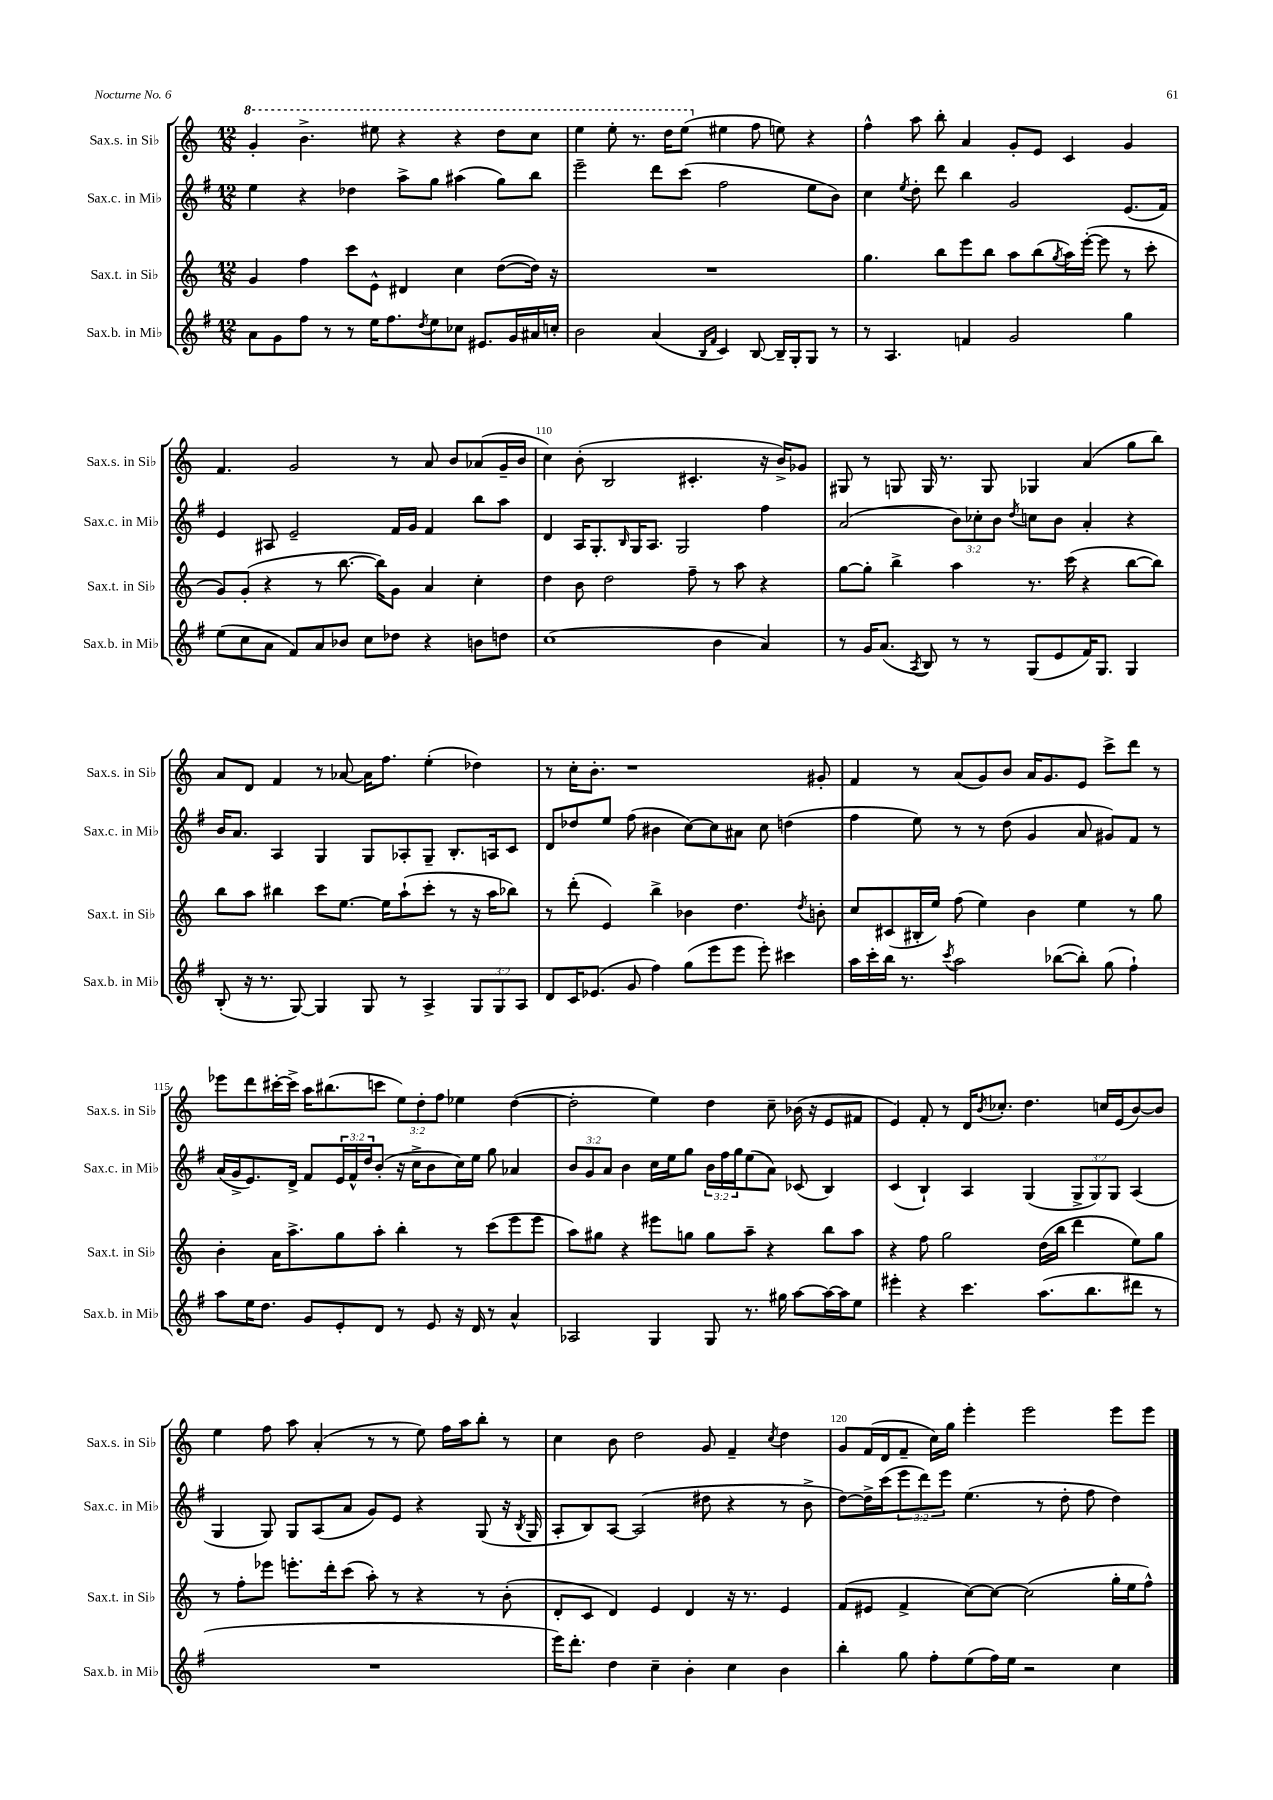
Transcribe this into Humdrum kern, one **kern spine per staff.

**kern	**kern	**kern	**kern
*part4	*part3	*part2	*part1
*staff4	*staff3	*staff2	*staff1
*I"Sax.b. in Mi♭	*I"Sax.t. in Si♭	*I"Sax.c. in Mi♭	*I"Sax.s. in Si♭
*I'Sax.b. in Mi♭	*I'Sax.t. in Si♭	*I'Sax.c. in Mi♭	*I'Sax.s. in Si♭
*clefG2	*clefG2	*clefG2	*clefG2
*k[f#]	*k[]	*k[f#]	*k[]
*M12/8	*M12/8	*M12/8	*M12/8
*	*	*	*8va
=106	=106	=106	=106
8a\L	4g/	4ee\	4gg'/
8g\	.	.	.
8ff#\J	4ff\	4r	4.bb^\
8r	.	.	.
8r	8ccc\L	4dd-X\	.
16ee\KL	8e^^\J	.	8eee#X\
8.ff#\	.	.	.
.	4d#X/	8aa^\L	4r
8qdd/	.	.	.
8ee\	.	8gg\J	.
8cc-X\J	4cc\	(4aa#X\	4r
8.e#X/L	.	.	.
.	([8dd\L	8gg\L)	8ddd\L
16g/L	.	.	.
16a#X/	16dd\Jk])	8bb\J	8ccc\J
16ccn'/JJ	16r	.	.
=107	=107	=107	=107
2b\	1.r	2eee~\	4eee\
.	.	.	8eee'\
.	.	.	8.r
(4a/	.	8ddd\L	.
.	.	.	16ddd\KL
.	.	(8ccc\J	(8eee\J
16qqB/LL	.	.	.
16qqf#/JJ	.	.	.
*	*	*	*X8va
4c/)	.	2ff#\	4ee#X\
[8B/	.	.	8ff\
16B~/LL]	.	.	8een\)
16G'/J	.	.	.
8G/J	.	8ee\L	4r
8r	.	8b\J)	.
=108	=108	=108	=108
8r	4.gg\	4cc\	4ff^^\
4.A/	.	.	.
.	.	8qee/	.
.	.	8dd'\	8aa\
.	8bb\L	8ddd\	8bb'\
4fn/	8eee\	4bb\	4a/
.	8bb\J	.	.
2g/	8aa\L	2g/	8g'/L
.	(8bb\	.	8e/J
.	8qgg/	.	.
.	16aa\L)	.	4c/
.	([16eee'\JJ	.	.
.	8eee\]	.	.
4gg\	8r	(8.e/L	4g/
.	8ccc'\	.	.
.	.	16f#/Jk)	.
!!LO:LB:g=z
=109	=109	=109	=109
(8ee\L	8g/L)	4e/	4.f/
8cc\	(8g'/J	.	.
8a\J	4r	8A#X/	.
8f#/L)	.	2e~/	2g/
8a/	8r	.	.
8b-X/J	[8.bb\	.	.
8cc\L	.	.	.
.	16bb\KL])	.	.
8dd-X\J	8g\J	16f#/LL	8r
.	.	16g/JJ	.
4r	4a/	4f#/	8a/
.	.	.	8b/L
8bn\L	4cc'\	8bb\L	(8a-X/
8ddn\J	.	8aa\J	16g~/L
.	.	.	16b/JJ
=110	=110	=110	=110
(1cc	4dd\	4d/	4cc\)
.	8b\	16A/KL	(8b'\
.	.	8.G'/	.
.	2dd\	.	2B/
.	.	16qqB/	.
.	.	16G/K	.
.	.	8.A/J	.
.	.	2G/	.
.	8ff~\	.	4.c#X'/
4b\	8r	.	.
.	8aa\	.	.
4a/)	4r	4ff#\	16r
.	.	.	16b^/KL)
.	.	.	8g-X/J
=111	=111	=111	=111
8r	[8gg\L	(2a/	8G#X/
16g/KL	8gg'\J]	.	8r
(8.a/J	.	.	.
.	4bb^\	.	8Gn/
8qA/	.	.	.
8B/)	.	.	16G/
.	.	.	8.r
8r	4aa\	12b\L)	.
.	.	12cc-X'\	.
8r	.	.	8G/
.	.	12b\J	.
.	.	8qdd/	.
(8G/L	8.r	8ccn\L	4G-X/
8e/	.	8b\J	.
.	(16ccc\	.	.
16f#/K)	4r	4a'/	(4a/
8.G/J	.	.	.
4G/	[8bb\L	4r	8gg\L
.	8bb\J])	.	8bb\J)
!!LO:LB:g=z
=112	=112	=112	=112
(8B'/	8bb\L	16b/KL	8a/L
.	.	8.a/J	.
16r	8aa\J	.	8d/J
8.r	.	.	.
.	4bb#X\	4A/	4f/
[8G/)	.	.	.
4G/]	8ccc\L	4G/	8r
.	[8.ee\J	.	[8a-X/
8G/	.	8G/L	16a-\KL]
.	16ee\KL]	.	8.ff\J
8r	(8aa`\	8A-X'/	.
4A^/	8ccc'\J	8G~/J	(4ee'\
.	8r	8.B'/L	.
12G/L	16r	.	4dd-X\)
.	16aa\KL	16An/k	.
12G/	.	.	.
.	8bb-X\J)	8c/J	.
12A/J	.	.	.
=113	=113	=113	=113
8d/L	8r	8d/L	8r
16c/K	(8ddd'\	8dd-X/	16cc'\KL
(8.e-X/J	.	.	8.b'\J
.	4e/)	8ee/J	.
8g/	.	(8ff#\	1r
4ff#\)	4bb^\	4b#X\	.
(8gg\L	4b-X\	[8cc\L)	.
8eee\	.	8cc\]	.
8eee\J	4.dd\	8a#X\J	.
8eee'\)	.	8cc\	.
4ccc#X\	.	(4ddn\	.
.	8qdd/	.	.
.	8bn'\	.	8g#X'/
=114	=114	=114	=114
16aa\LL	8cc/L	4ff#\	4f/
16ccc'\	.	.	.
16bb\JJ	(8c#X/	.	.
8.r	.	.	.
.	16B#X'/L	8ee\)	8r
.	16ee/JJ)	.	.
8qccc/	.	.	.
2aa\	(8ff\	8r	(8a/L
.	4ee\)	8r	8g/)
.	.	(8dd\	8b/J
.	4b\	4g/	16a/KL
.	.	.	8.g/
([8bb-X\L	.	.	.
8bb-'\J])	4ee\	8a/	8e/J
(8gg\	.	8g#X/L)	8ccc^\L
4ff#`\)	8r	8f#/J	8ddd\J
.	8gg\	8r	8r
!!LO:LB:g=z
=115	=115	=115	=115
8aa\L	4b'\	(16a/LL	8eee-X\L
.	.	16g^/J	.
16ee\K	.	8.e/)	8ddd\
8.dd\J	.	.	.
.	16a\KL	.	[16ccc#X'\L
.	8.aa^\	16d^/Jk	16ccc#^\JJ]
8g/L	.	8f#/L	16aa\KL
.	.	.	(8.bb#X\
8e'/	8gg\	24e/L	.
.	.	24f#^^/	.
.	.	24dd/J	.
8d/J	8aa'\J	(8b'/J	8cccn\J
8r	4bb'\	16r	12ee\L)
.	.	16cc^\KL	.
.	.	.	12dd'\
8e/	.	8b\	.
.	.	.	12ff\J
16r	8r	16cc\L)	4ee-X\
16d/	.	16ee\JJ	.
8r	(8ccc\L	8gg\	.
4a^^/	8eee\	4a-X/	([4dd\
.	8eee\J	.	.
=116	=116	=116	=116
2A-X/	8aa\L)	12b/L	2dd'\]
.	.	12g/	.
.	8gg#X\J	.	.
.	.	12a/J	.
.	4r	4b\	.
4G/	8eee#X\L	16cc\LL	4ee\)
.	.	16ee\J	.
.	8ggn\J	8gg\J	.
8G/	8gg\L	24b\LL	4dd\
.	.	24ff#\	.
.	.	24gg\J	.
8.r	8aa~\J	(8ee\	.
.	4r	8a\J)	8cc~\
16gg#X\	.	.	.
[8aa\L	.	(8c-X/	(16b-X\
.	.	.	16r
16aa\L_	8bb\L	4B/)	8e/L
16aa\J]	.	.	.
8ee\J	8aa\J	.	8f#X/J
=117	=117	=117	=117
4eee#X'\	4r	(4c/	4e/)
4r	8ff\	4B`/)	8f'/
.	2gg\	.	8r
4.ccc\	.	4A/	16d/KL
.	.	.	8qb/
.	.	.	8.cc-X'/J
.	.	(4G/	4.dd\
(8.aa\L	(16dd\LL	.	.
.	16bb\JJ	.	.
.	4ddd\	12G^/L	.
8.bb\	.	.	.
.	.	12G/)	.
.	.	.	16ccn/LL
.	.	12G/J	.
.	.	.	(16e/J
8ddd#X\J	8ee\L)	(4A/	[8b/)
8r	8gg\J	.	8b/J]
!!LO:LB:g=z
=118	=118	=118	=118
1.r	8r	4G/	4ee\
.	8ff'\L	.	.
.	8eee-X\J	8G/)	8ff\
.	8.eeen'\L	8G/L	8aa\
.	.	(8A/	(4a'/
.	16ddd'\k	.	.
.	(8ccc\J	8a/J	.
.	8aa'\)	8g/L)	8r
.	8r	8e/J	8r
.	4r	4r	8ee\)
.	.	.	16ff\LL
.	.	.	16aa\J
.	8r	(8G/	8bb'\J
.	(8b'\	16r	8r
.	.	8qB/	.
.	.	16G/	.
=119	=119	=119	=119
16eee\KL)	8d'/L	8A'/L	4cc\
8.ddd'\J	.	.	.
.	8c/J	8B/)	.
4dd\	4d/)	[8A/J	8b\
.	.	(2A/]	2dd\
4cc~\	4e/	.	.
4b'\	4d/	.	.
.	.	8dd#X\	8g/
4cc\	16r	4r	4f~/
.	8.r	.	.
.	.	.	8qcc/
4b\	4e/	8r	4dd\
.	.	8b^\	.
=120	=120	=120	=120
4bb'\	(8f/L	[8dd\L)	8g/L
.	8e#X/J	16dd^\L]	(16f/L
.	.	(16ccc\J	16d/J
8gg\	4f^/	12eee\	8f~/J
.	.	12ddd\)	.
8ff#'\L	.	.	16cc\LL)
.	.	12eee\J	.
.	.	.	16gg\JJ
(8ee\	[8cc\L)	(4.ee\	4eee'\
16ff#\L)	8cc\J_	.	.
16ee\JJ	.	.	.
2r	(2cc\]	.	2eee\
.	.	8r	.
.	.	8dd'\	.
.	.	8ff#\	.
4cc\	16gg'\LL	4dd\)	8eee\L
.	16ee\J	.	.
.	8ff^^\J)	.	8eee\J
==	==	==	==
*-	*-	*-	*-
